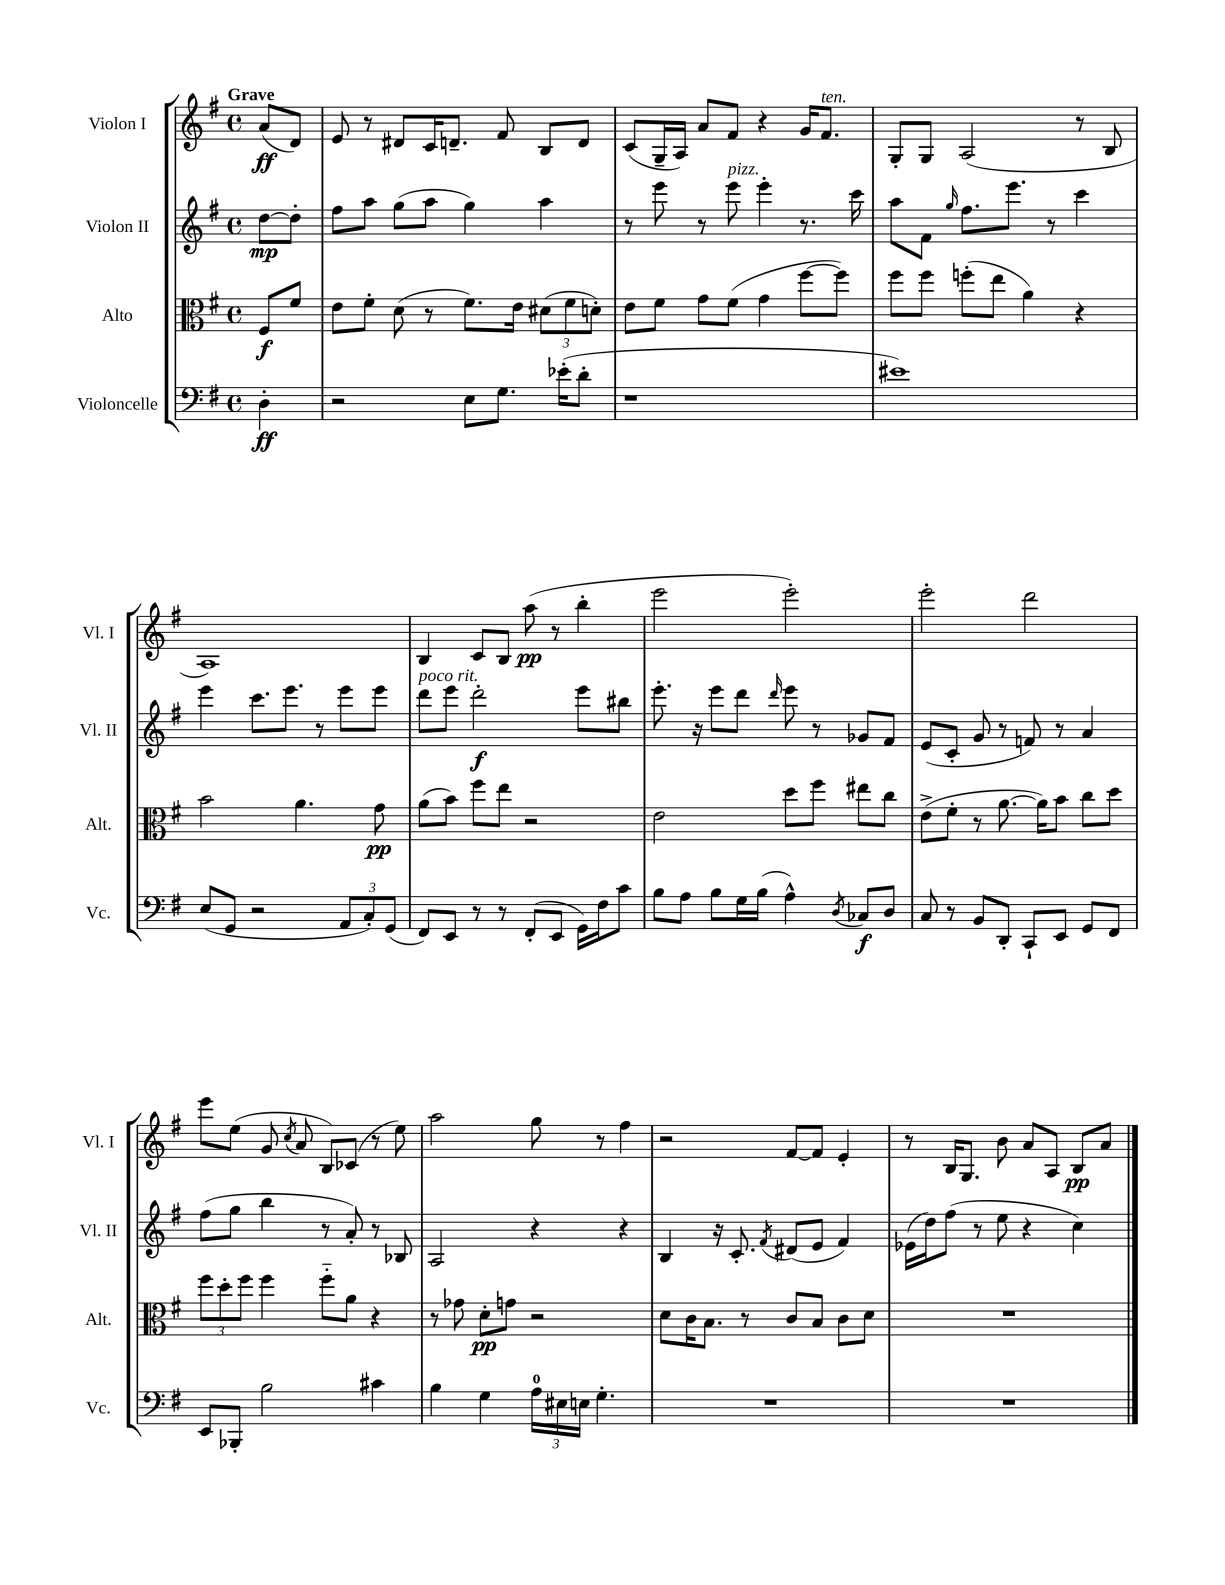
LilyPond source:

<<
\new StaffGroup <<
\new Staff = "s0" \with { instrumentName = "Violon I" shortInstrumentName = "Vl. I" } {
    \clef treble \key g \major \defaultTimeSignature \time 4/4 \partial 4 \tempo "Grave"
    \autoBeamOff a'8[\ff( d'8]) |
    e'8 r8 dis'8[ c'16 d'8.]-- fis'8 b8[ d'8] |
    c'8[( g16-- a16]) a'8[ fis'8] r4 g'16[ fis'8.]^\markup { \italic "ten." } |
    g8[-. g8] a2( r8 b8 |
    a1) |
    b4 c'8[ b8] a''8\pp( r8 b''4-. |
    e'''2 e'''2-.) |
    e'''2-. d'''2 |
    e'''8[ e''8]( g'8 \acciaccatura { c''8 } a'8 b8[) ces'8]( r8 e''8) |
    a''2 g''8 r8 fis''4 |
    r2 fis'8[~ fis'8] e'4-. |
    r8 b16[ g8.] b'8 a'8[ a8] b8[\pp a'8] \bar "|." |
}
\new Staff = "s1" \with { instrumentName = "Violon II" shortInstrumentName = "Vl. II" } {
    \clef treble \key g \major \defaultTimeSignature \time 4/4 \partial 4
    \autoBeamOff d''8[~\mp d''8]-. |
    fis''8[ a''8] g''8[( a''8] g''4) a''4 |
    r8 e'''8 r8 e'''8^\markup { \italic "pizz." } e'''4-. r8. c'''16 |
    a''8[ fis'8] \grace { g''16 } fis''8.[ e'''8.] r8 c'''4 |
    e'''4 c'''8.[ e'''8.] r8 e'''8[ e'''8] |
    d'''8[^\markup { \italic "poco rit." } e'''8] d'''2-.\f e'''8[ bis''8] |
    e'''8.-. r16 e'''8[ d'''8] \grace { d'''16 } e'''8 r8 ges'8[ fis'8] |
    e'8[( c'8]-. g'8 r8 f'8) r8 a'4 |
    fis''8[( g''8] b''4 r8 a'8-.) r8 bes8 |
    a2 r4 r4 |
    b4 r16 c'8.-. \acciaccatura { fis'8 } dis'8[( e'8] fis'4) |
    ees'16[( d''16) fis''8]( r8 e''8 r4 c''4) \bar "|." |
}
\new Staff = "s2" \with { instrumentName = "Alto" shortInstrumentName = "Alt." } {
    \clef alto \key g \major \defaultTimeSignature \time 4/4 \partial 4
    \autoBeamOff fis8[\f fis'8] |
    e'8[ fis'8]-. d'8( r8 fis'8.[) e'16] \tuplet 3/2 { dis'8[( fis'8 d'8]-.) } |
    e'8[ fis'8] g'8[ fis'8]( g'4 fis''8[~ fis''8]) |
    fis''8[ fis''8] f''8[-.( e''8] a'4) r4 |
    b'2 a'4. g'8\pp |
    a'8[( b'8]) fis''8[ e''8] r2 |
    e'2 d''8[ fis''8] eis''8[ c''8] |
    e'8[->( fis'8]-. r8 a'8.~ a'16[) b'8] c''8[ d''8] |
    \tuplet 3/2 { fis''8[ d''8-. fis''8] } fis''4 fis''8[-_ a'8] r4 |
    r8 ges'8 d'8[-.\pp g'8] r2 |
    d'8[ c'16 b8.] r8 c'8[ b8] c'8[ d'8] |
    R1 \bar "|." |
}
\new Staff = "s3" \with { instrumentName = "Violoncelle" shortInstrumentName = "Vc." } {
    \clef bass \key g \major \defaultTimeSignature \time 4/4 \partial 4
    \autoBeamOff d4-.\ff |
    r2 e8[ g8.] ees'16[-.( d'8]-. |
    r1 |
    eis'1) |
    e8[( g,8] r2 \tuplet 3/2 { a,8[ c8-.) g,8]( } |
    fis,8[) e,8] r8 r8 fis,8[-.( e,8] g,16[) fis16 c'8] |
    b8[ a8] b8[ g16 b16]( a4-^) \acciaccatura { d8 } ces8[\f d8] |
    c8 r8 b,8[ d,8]-. c,8[-! e,8] g,8[ fis,8] |
    e,8[ bes,,8]-. b2 cis'4 |
    b4 g4 \tuplet 3/2 { a16[-0 eis16 e16] } g4.-. |
    R1 |
    R1 \bar "|." |
}
>>
>>
\layout { \context { \Score \remove "Bar_number_engraver" } }
